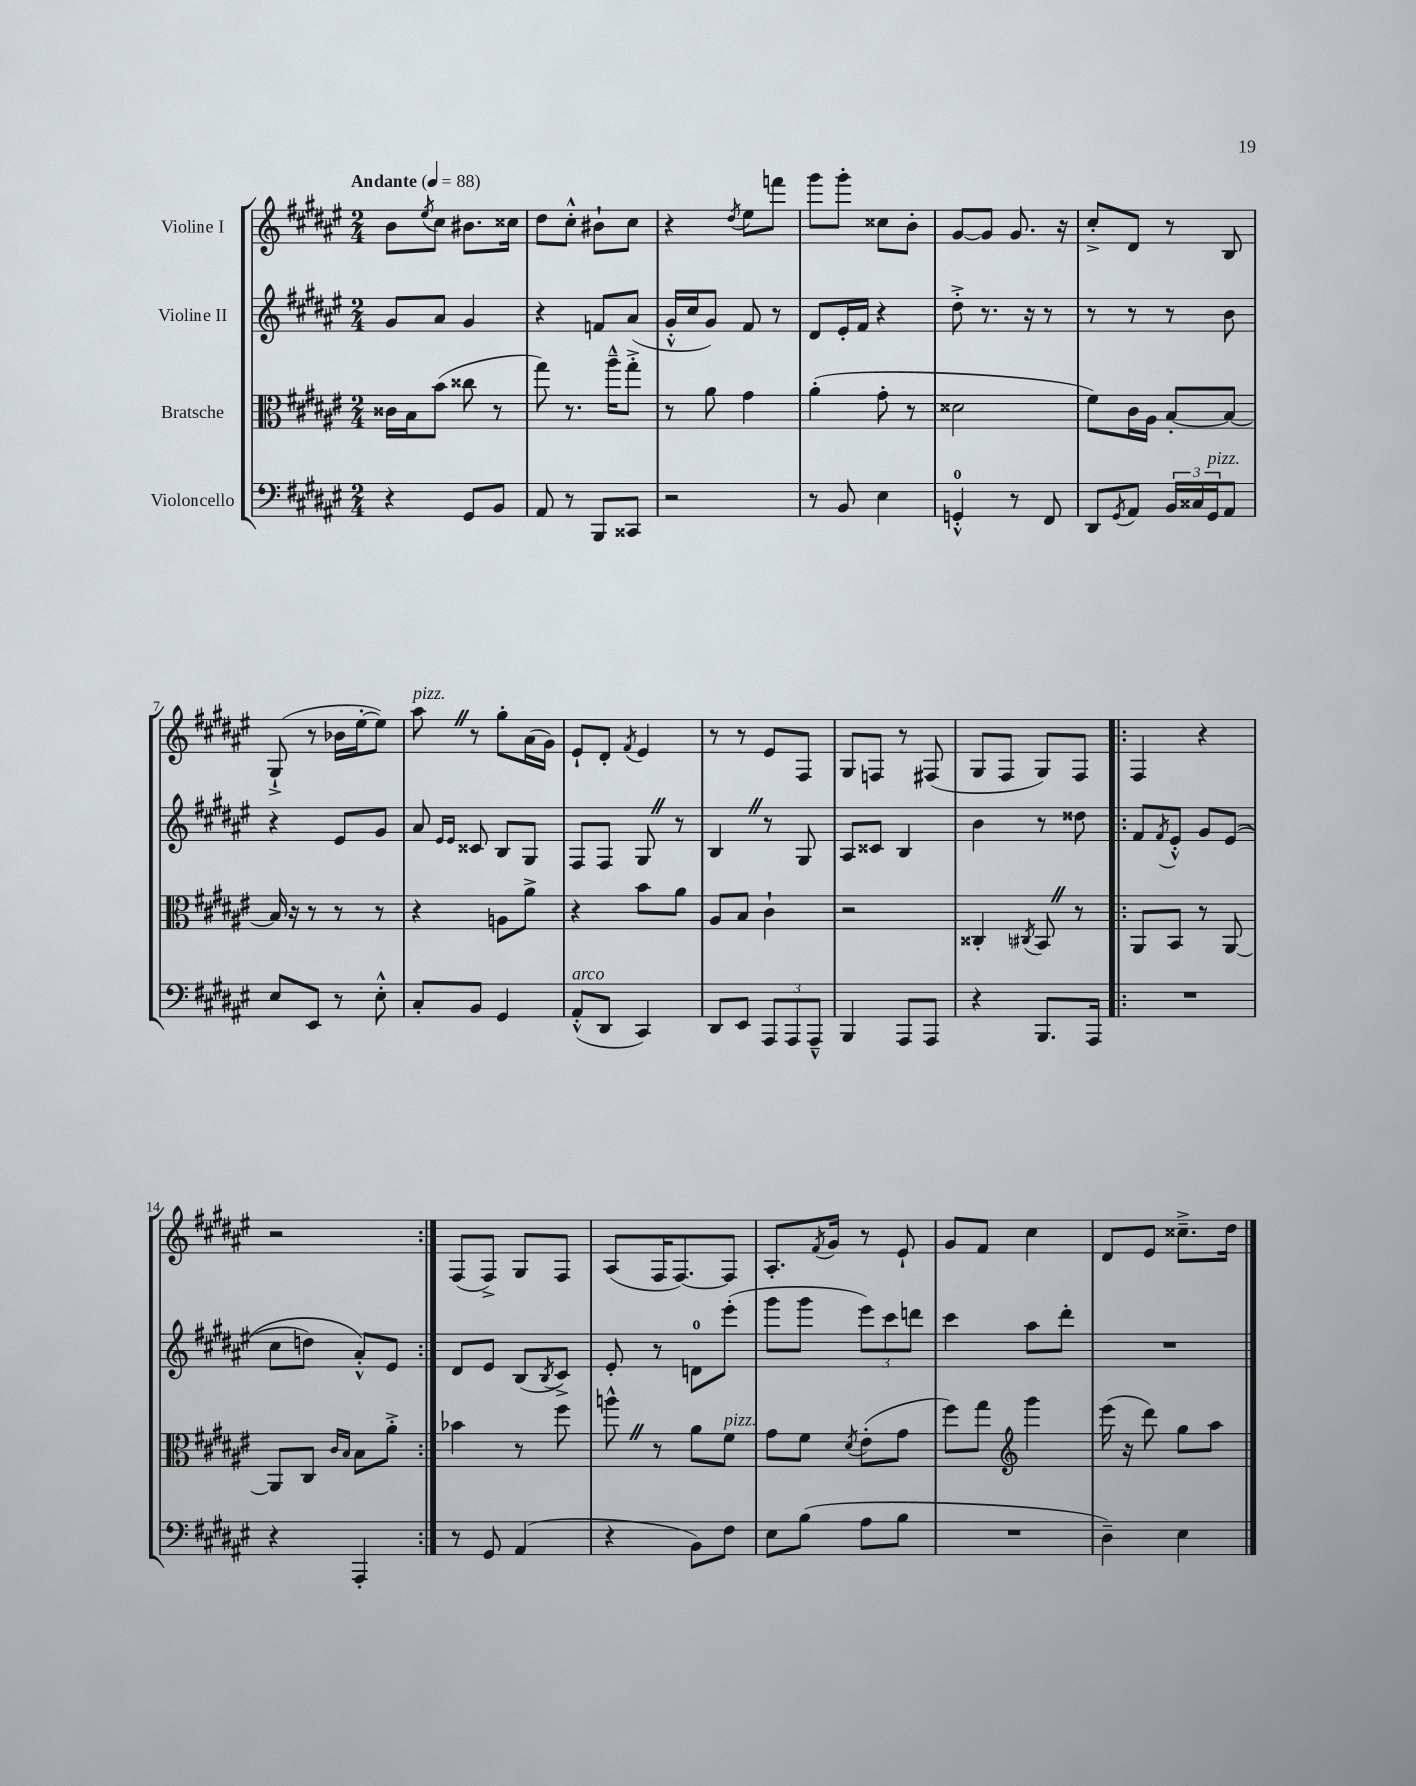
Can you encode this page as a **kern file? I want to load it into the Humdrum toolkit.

**kern	**kern	**kern	**kern
*staff4	*staff3	*staff2	*staff1
*clefF4	*clefC3	*clefG2	*clefG2
*k[f#c#g#d#a#e#]	*k[f#c#g#d#a#e#]	*k[f#c#g#d#a#e#]	*k[f#c#g#d#a#e#]
*M2/4	*M2/4	*M2/4	*M2/4
*MM88	*MM88	*MM88	*MM88
4r	16c##	8g#	8b
.	16B	.	.
.	.	.	8qee#
.	(8b	8a#	8cc#
8GG#	8cc##	4g#	8.b#
8BB	8r	.	.
.	.	.	16cc##
=	=	=	=
8AA#	8gg#)	4r	8dd#
8r	8.r	.	8cc#'^^
8BBB	.	8f	8b#`
.	16aa#~^^	.	.
8CC##	8gg#'^	(8a#	8cc#
=	=	=	=
2r	8r	16g#'^^	4r
.	.	16cc#	.
.	8a#	8g#)	.
.	.	.	8qdd#
.	4g#	8f#	8ee#
.	.	8r	8fff
=	=	=	=
8r	(4a#'	8d#	8ggg#
8BB	.	16e#'	8ggg#'
.	.	16f#	.
4E#	8g#'	4r	8cc##
.	8r	.	8b'
=	=	=	=
4GG'^^	2d##	8dd#'^	[8g#
.	.	8.r	8g#]
8r	.	.	8.g#
.	.	16r	.
8FF#	.	8r	.
.	.	.	16r
=	=	=	=
8DD#	8f#)	8r	8cc#'^
8qGG#	.	.	.
8AA#	16c#	8r	8d#
.	16A#	.	.
24BB	[8B'	8r	8r
24C##	.	.	.
24GG#	.	.	.
8AA#	8B_	8b	8B
=	=	=	=
8E#	16B]	4r	(8G#`^
.	16r	.	.
8EE#	8r	.	8r
8r	8r	8e#	16b-
.	.	.	[16ee#'
8E#'^^	8r	8g#	8ee#])
=	=	=	=
8C#'	4r	8a#	8aa#
.	.	16qqe#	.
.	.	16qqe#	.
8BB	.	8c##	8r
4GG#	8A	8B	8gg#'
.	8a#^	8G#	(16a#
.	.	.	16g#)
=	=	=	=
(8AA#'^^	4r	8F#	8e#`
8DD#	.	8F#	8d#'
.	.	.	8qf#
4CC#)	8b	8G#	4e#
.	8a#	8r	.
=	=	=	=
8DD#	8A#	4B	8r
8EE#	8B	.	8r
12AAA#	4c#`	8r	8e#
12AAA#	.	.	.
.	.	8G#	8F#
12AAA#~^^	.	.	.
=	=	=	=
4BBB	2r	8A#	8G#
.	.	8c##	8F
8AAA#	.	4B	8r
8AAA#	.	.	(8F#
=	=	=	=
4r	4C##'	4b	8G#
.	.	.	8F#
.	8qC#	.	.
8.BBB	8BB	8r	8G#)
.	8r	8dd##	8F#
16AAA#	.	.	.
=!|:	=!|:	=!|:	=!|:
2r	8AA#	8f#	4F#
.	.	8qf#	.
.	8BB	8e#'^^	.
.	8r	8g#	4r
.	[8AA#	&((8e#	.
=	=	=	=
4r	8AA#]	8cc#	2r
.	8C#	8dd)	.
.	16qqc#	.	.
.	16qqB	.	.
4AAA#'	8B	8a#'^^&)	.
.	8a#'^	8e#	.
=:|!	=:|!	=:|!	=:|!
8r	4b-	8d#	(8F#
8GG#	.	8e#	8F#^)
(4AA#	8r	(8B	8G#
.	.	8qB	.
.	8ff#	8c#^)	8F#
=	=	=	=
4r	8aa^^	8e#'	(8A#
.	8r	8r	16F#
.	.	.	[8.F#)
8BB)	8a#	8d	.
8F#	8f#	(8eee#'	8F#]
=	=	=	=
8E#	8g#	8ggg#	8.A#'
(8B	8f#	8ggg#	.
.	.	.	8qf#
.	.	.	16g#
.	8qd#	.	.
8A#	(8e#'	12eee#)	8r
.	.	12ccc#	.
8B	8g#	.	8e#`
.	.	12ddd	.
=	=	=	=
2r	8ff#)	4ccc#	8g#
.	8gg#	.	8f#
*	*clefG2	*	*
.	4ggg#	8aa#	4cc#
.	.	8ddd#'	.
=	=	=	=
4D#~)	(16eee#	2r	8d#
.	16r	.	.
.	8ddd#)	.	8e#
4E#	8gg#	.	8.cc##~^
.	8aa#	.	.
.	.	.	16dd#
==	==	==	==
*-	*-	*-	*-
